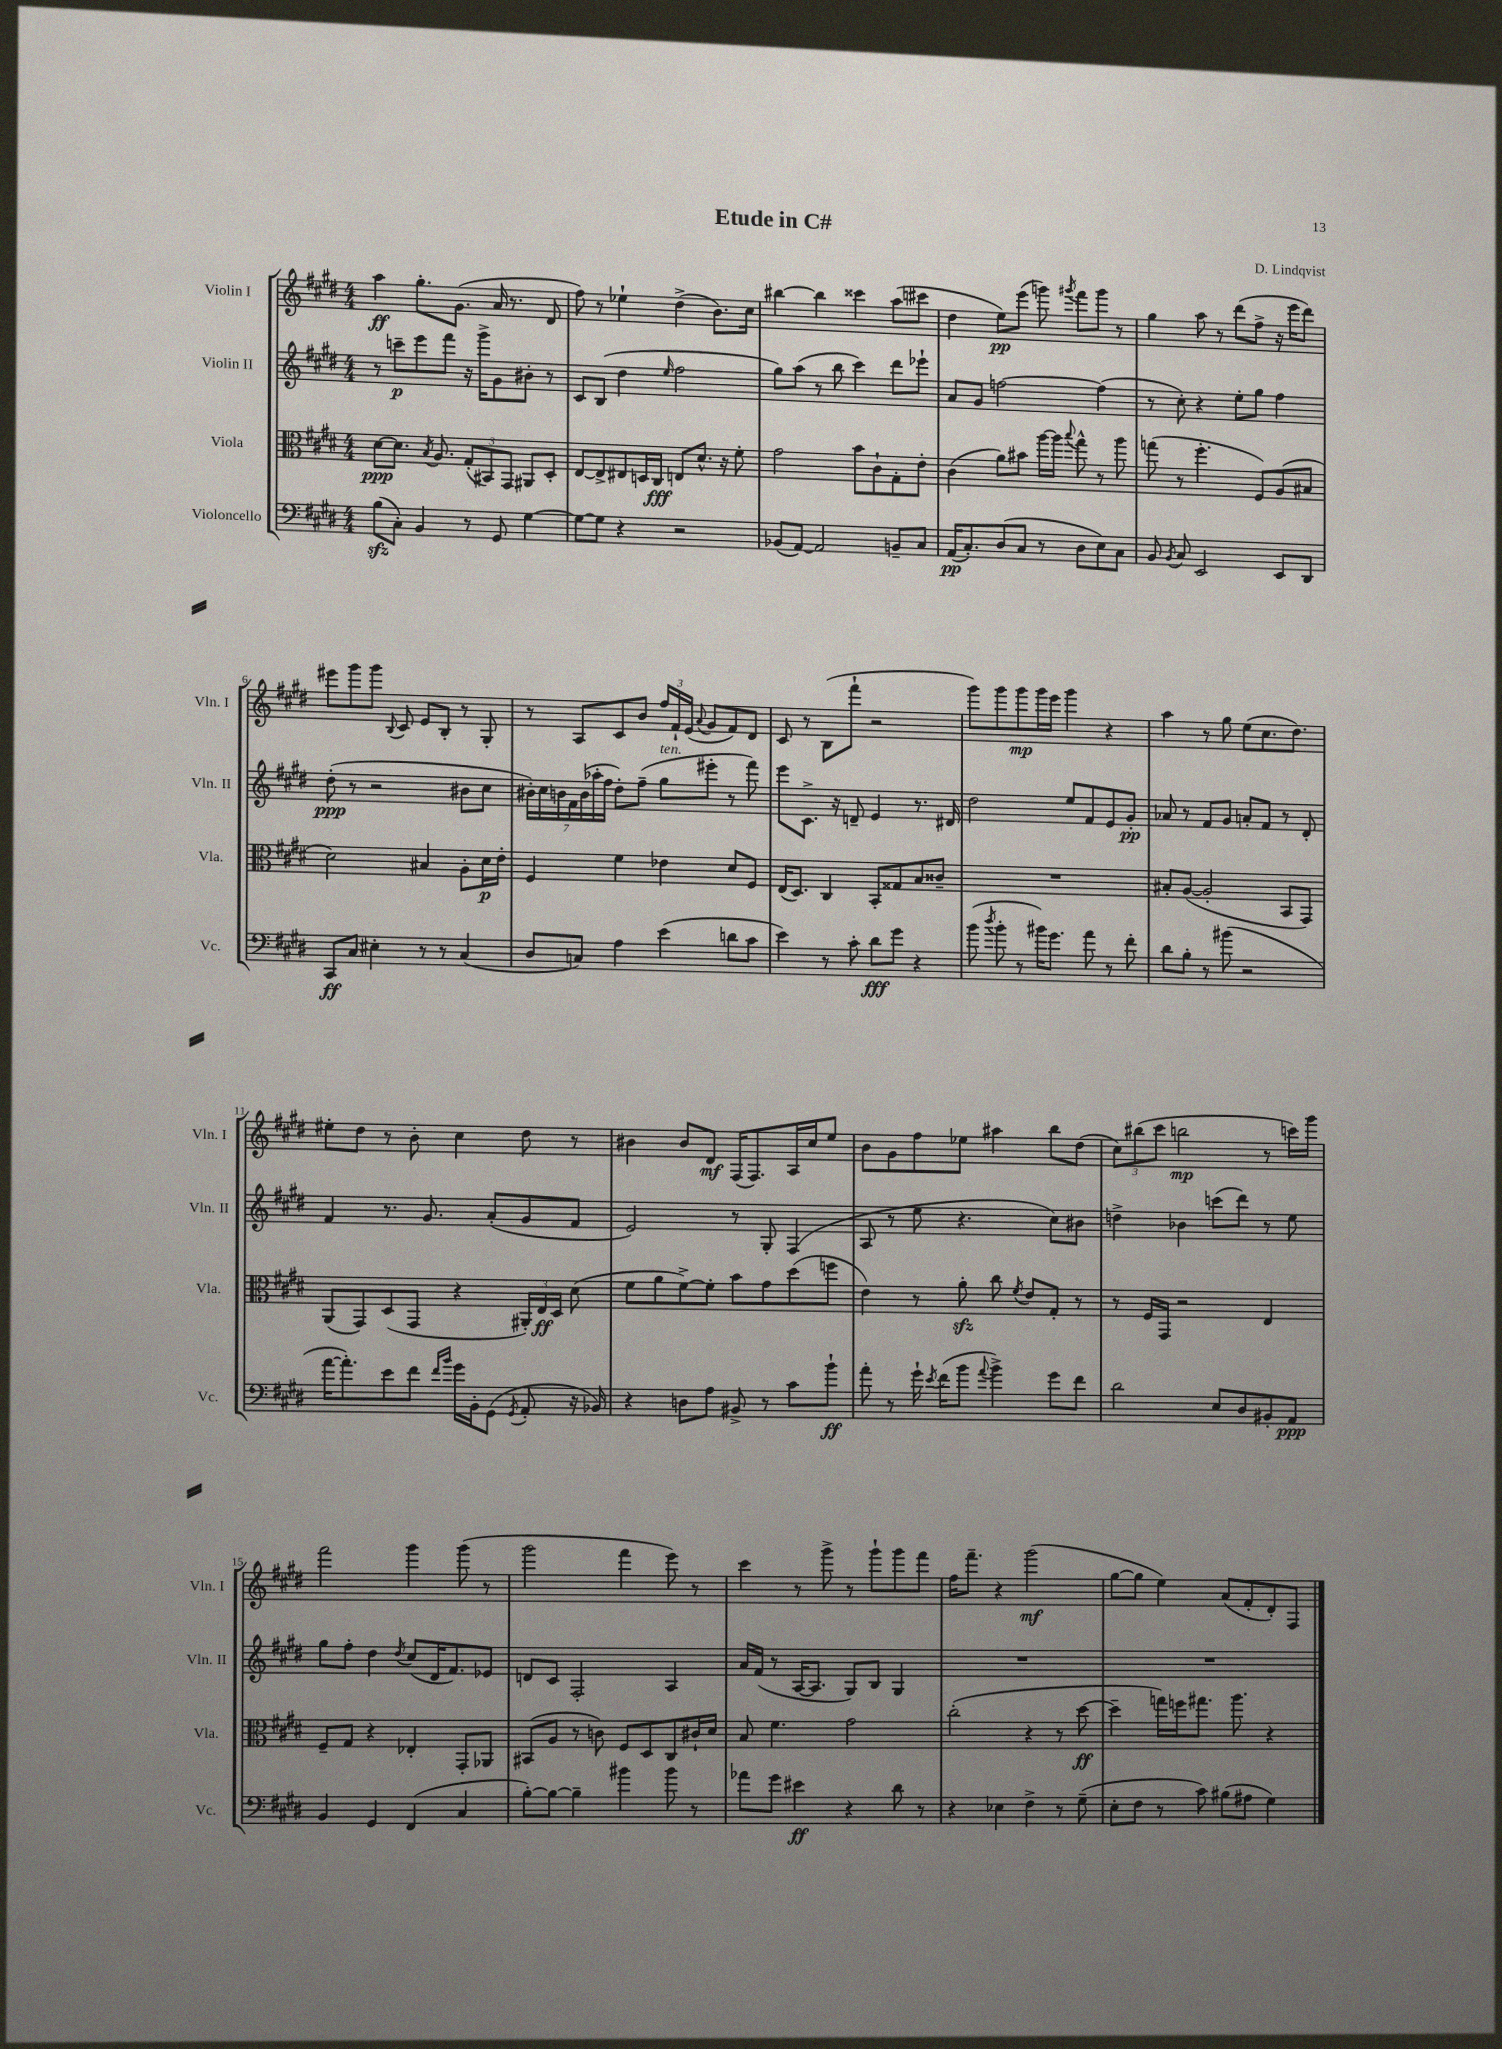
\header { title = "Etude in C#" composer = "D. Lindqvist" }
<<
\new StaffGroup <<
\new Staff = "s0" \with { instrumentName = "Violin I" shortInstrumentName = "Vln. I" } {
    \clef treble \key e \major \numericTimeSignature \time 4/4
    \autoBeamOff a''4\ff gis''8.[-. gis'8.]( a'16 r8. dis'8 |
    fis''8) r8 ees''4-! dis''4->( b'8.[) cis''16] |
    bis''4~ bis''4 cisis'''4 a''8[( cis'''8] |
    dis''4 e''8[\pp) e'''8]( g'''8) \acciaccatura { gis'''8 } fis'''8[ gis'''8] r8 |
    gis''4 a''8 r8 dis'''8[( fis''8]-> r16 e'''16[ dis'''8]) |
    eis'''8[ gis'''8 gis'''8] \appoggiatura { b8 } cis'8 e'8[ b8]-. r8 gis8-. |
    r8 a8[ cis'8 b'8] \tuplet 3/2 { fis''16[ fis'16-! e'16]( } \appoggiatura { a'8 } gis'8[ fis'8) dis'8] |
    cis'8 r8 b8[( fis'''8]-! r2 |
    gis'''8[) gis'''8 gis'''8\mp gis'''16 e'''16] gis'''4 r4 |
    a''4 r8 gis''8 e''8[( cis''8. dis''8.]) |
    eis''8[-. dis''8] r8 b'8-. cis''4 dis''8 r8 |
    bis'4 bis'8[ dis'8]\mf fis16[( fis8.) a16 cis''16 e''8] |
    b'8[ gis'8 fis''8 ees''8] ais''4 b''8[ dis''8]( |
    \tuplet 3/2 { cis''8[) bis''8( cis'''8] } b''2\mp r8 c'''16[) gis'''16] |
    fis'''2 gis'''4 gis'''8( r8 |
    gis'''2 fis'''4 e'''8) r8 |
    cis'''4 r8 gis'''8-> r8 gis'''8[-! gis'''8 fis'''8] |
    fis''16[ fis'''8.]-- r4 gis'''2\mf( |
    gis''8[~ gis''8] e''4) a'8[( fis'8-. dis'8-.) fis8] \bar "|." |
}
\new Staff = "s1" \with { instrumentName = "Violin II" shortInstrumentName = "Vln. II" } {
    \clef treble \key e \major \numericTimeSignature \time 4/4
    \autoBeamOff r8 c'''8[--\p e'''8 fis'''8] r16 gis'''16[-> gis'8 bis'8]-. r8 |
    cis'8[ b8]( dis''4 \grace { e''16 } fis''2 |
    gis''8[) a''8]( r8 b''8 cis'''4) dis'''8[ ees'''8]-! |
    a'8[ gis'8] f''2~ f''4( |
    r8 cis''8-.) r4 e''8[-. gis''8] fis''4 |
    dis''8-.\ppp( r8 r2 bis'8[ cis''8] |
    \tuplet 7/4 { bis'16[-.) cis''16 b'16 fis'16 b'16( aes''16-. fis''16] } dis''8[-.) fis''8]--( gis''8[^\markup { \italic "ten." } eis'''8]-. r8 fis'''8) |
    e'''8[ cis'8.]-> r16 d'8-- e'4 r8. dis'16 |
    dis''2 e''8[ fis'8 e'8 gis'8]-.\pp |
    aes'8 r8 fis'8[ gis'8] a'8[-. fis'8] r8 dis'8-. |
    fis'4 r8. gis'8. a'8[-.( gis'8 fis'8] |
    e'2) r8 gis8-. fis4( |
    a8 r8 e''8 r4. cis''8[) bis'8] |
    d''4-> bes'4 c'''8[( dis'''8]) r8 e''8 |
    gis''8[ fis''8]-. dis''4 \acciaccatura { dis''8 } cis''8[( dis'16 fis'8.) ees'8] |
    d'8[ cis'8] fis2-. a4 |
    a'16[ fis'16]( r8 a16[~ a8.] gis8[) b8] gis4 |
    R1 |
    R1 \bar "|." |
}
\new Staff = "s2" \with { instrumentName = "Viola" shortInstrumentName = "Vla." } {
    \clef alto \key e \major \numericTimeSignature \time 4/4
    \autoBeamOff dis'8[~\ppp dis'8.] \acciaccatura { b8 } a8. \tuplet 3/2 { gis8[-.( bis,8) gis,8] } ais,8[ dis8]-. |
    e8[~ e8-> eis8 d16 cis16]\fff e8[ dis'8.]-^ r16 fis'8-. |
    gis'2 b'8[ cis'8-! gis8-. e'8]-. |
    cis'4( a'8[) bis'8] a''16[~ a''16] \appoggiatura { b''8 } gis''8-^ r8 a''8 |
    g''8( r8 fis''4.-. fis8[) a8( bis8] |
    dis'2) bis4 a8[-. dis'16\p e'16]-. |
    fis4 fis'4 ees'4 dis'8[ fis8] |
    e16[( dis8.]) cis4 b,8[-. gisis8 b8 cisis'8]-- |
    R1 |
    bis8[-. a8]~( a2-. b,8[ gis,8]) |
    a,8[( gis,8) dis8( gis,8] r4 \tuplet 3/2 { ais,16[-.) e16\ff dis16] } dis'8( |
    fis'8[ a'8 fis'8~->) fis'8]-. b'8[ gis'8 dis''8( f''8] |
    e'4) r8 a'8-.\sfz cis''8 \acciaccatura { fis'8 } e'8[ gis8]-. r8 |
    r8 fis16[ gis,16] r2 e4 |
    fis8[-- gis8] r4 ees4-. gis,8[-. aes,8] |
    bis,8[( a8] r8 c'8) fis8[ dis8 cis8 cis'16-! dis'16] |
    b8 fis'4. gis'2 |
    cis''2-.( r4 r8 dis''8~\ff |
    dis''4-- g''16[) f''16 gis''8.] a''8. r4 \bar "|." |
}
\new Staff = "s3" \with { instrumentName = "Violoncello" shortInstrumentName = "Vc." } {
    \clef bass \key e \major \numericTimeSignature \time 4/4
    \autoBeamOff b8[\sfz( cis8]-.) b,4 r8 gis,8 gis4~ |
    gis8[~ gis8] r4 r2 |
    bes,8[( a,8]~) a,2 b,8[-- cis8] |
    a,16[\pp( cis8.-.) dis8( cis8] r8 dis8[ e8) cis8] |
    b,8 \acciaccatura { b,8 } cis8 e,2 e,8[ dis,8] |
    cis,8[\ff cis8] eis4-. r8 r8 cis4( |
    dis8[ c8]) a4 e'4( d'8[ cis'8] |
    e'4) r8 cis'8-. dis'8[\fff gis'8] r4 |
    b'8( \acciaccatura { dis''8 } b'8-. r8 bis'16[) gis'8.] a'8 r8 fis'8-. |
    dis'8[ b8]-. r8 bis'8( r2 |
    a'16[~ a'8.-.) e'8 fis'8] \grace { fis'16[ b'16] } gis'16[ b,16-. gis,8]( \acciaccatura { gis,8 } a,8-. r16 bes,16) |
    r4 d8[ a8] bis,8-> r8 cis'8[ b'8]-!\ff |
    a'8-. r8 gis'16-! \acciaccatura { e'8 } fis'16[( b'8] \appoggiatura { a'8 } b'4->) gis'8[ fis'8] |
    dis'2 e8[ dis8 bis,8-. a,8]\ppp |
    b,4 gis,4 fis,4( cis4 |
    b8[~-.) b8]~ b4-- bis'4 bis'8 r8 |
    aes'8[ gis'8] eis'4\ff r4 dis'8 r8 |
    r4 ees4 fis4-> r8 gis8--( |
    e8[-. fis8] r8 cis'8) bis8[( ais8] gis4) \bar "|." |
}
>>
>>
